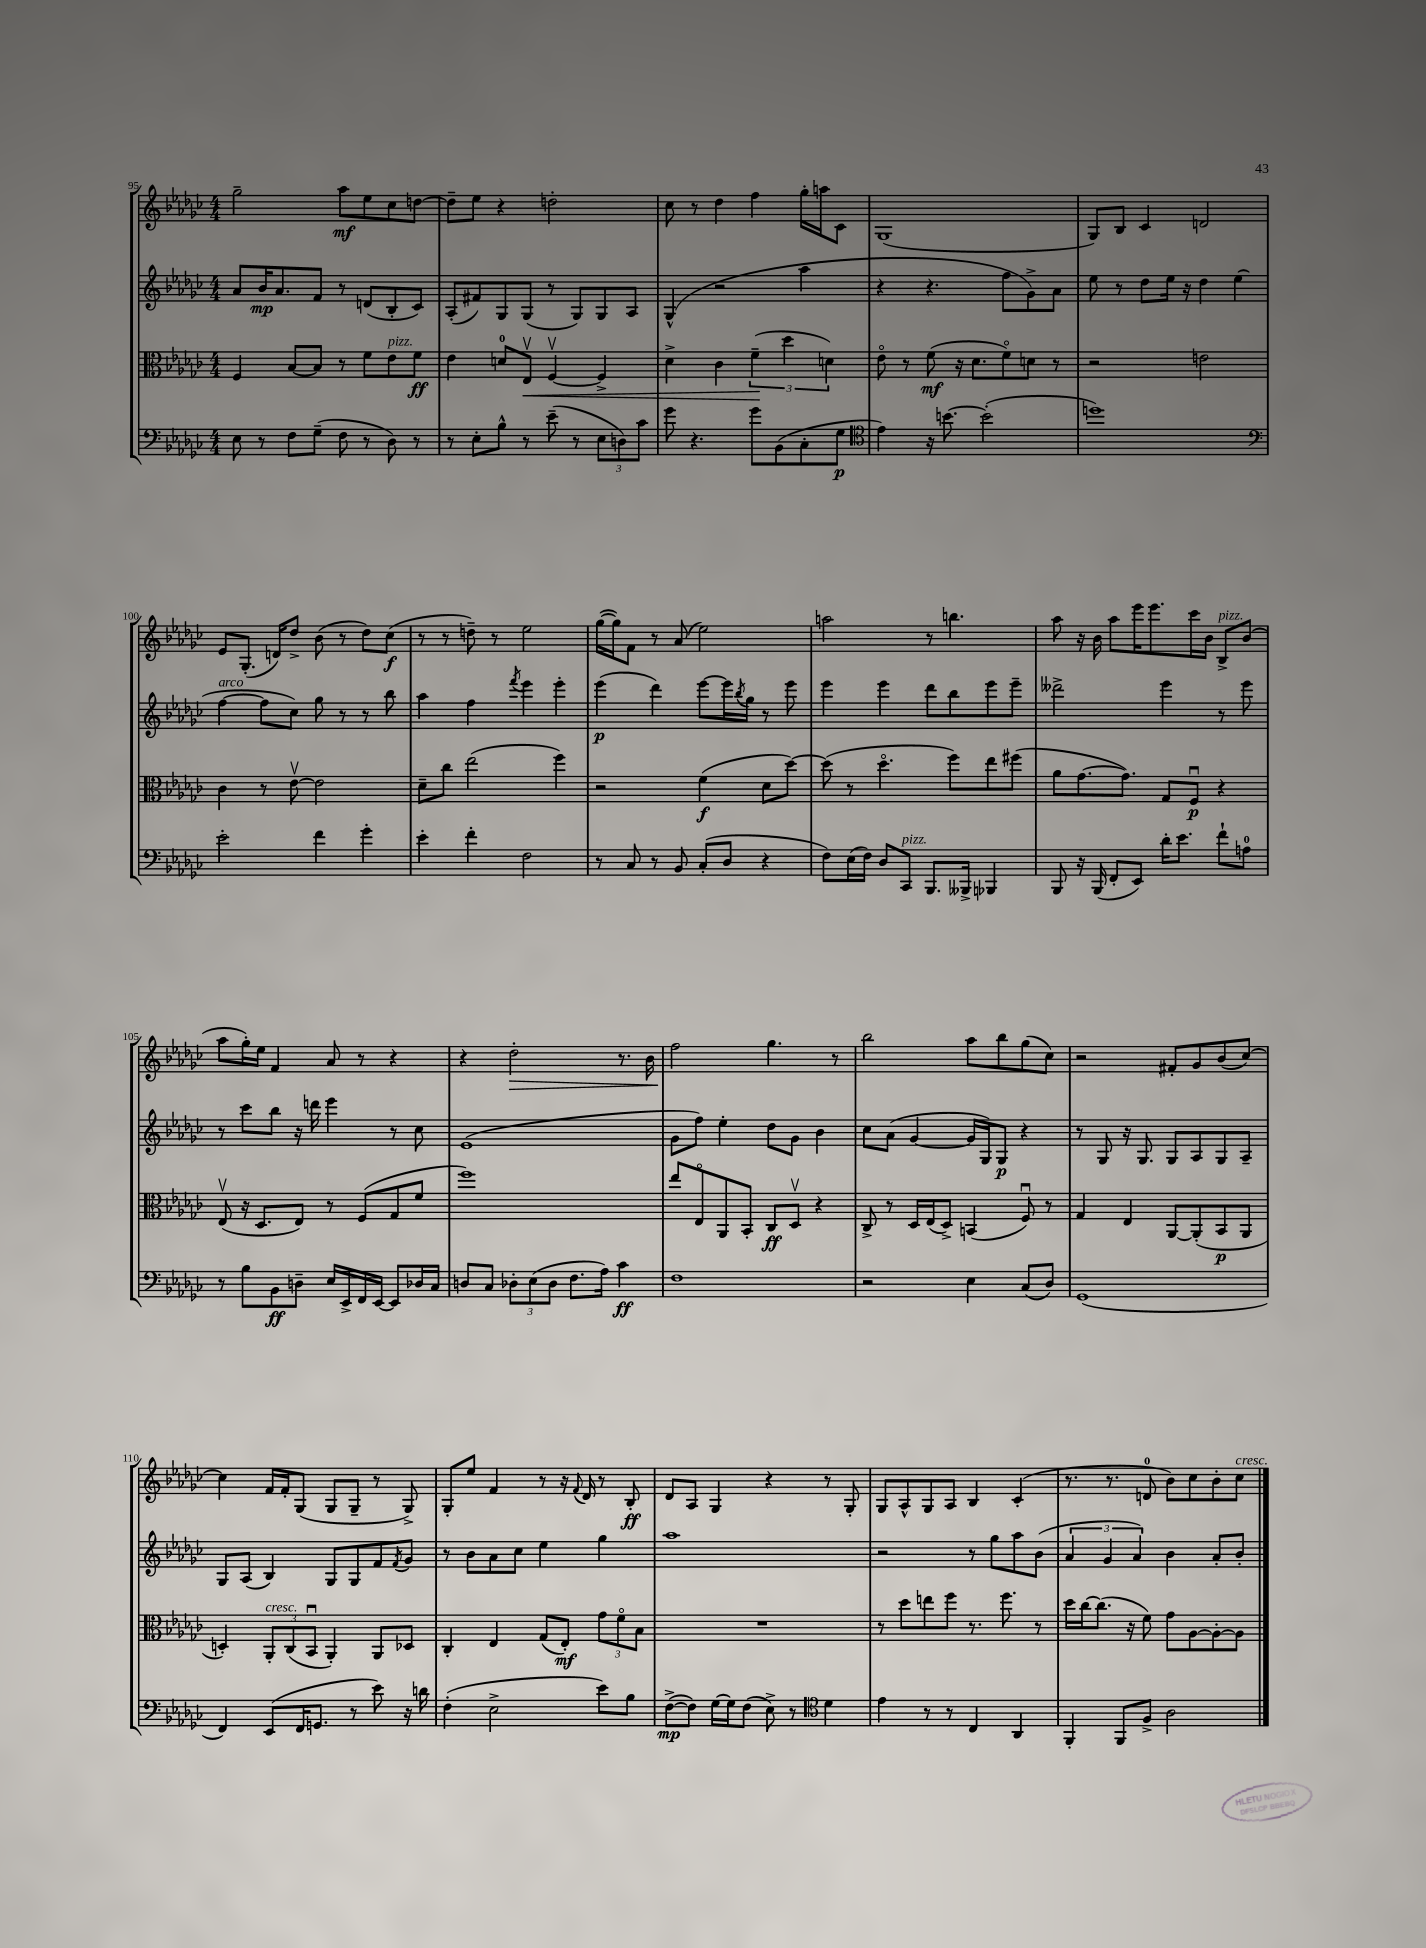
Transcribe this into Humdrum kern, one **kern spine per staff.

**kern	**kern	**kern	**kern
*staff4	*staff3	*staff2	*staff1
*clefF4	*clefC3	*clefG2	*clefG2
*k[b-e-a-d-g-c-]	*k[b-e-a-d-g-c-]	*k[b-e-a-d-g-c-]	*k[b-e-a-d-g-c-]
*M4/4	*M4/4	*M4/4	*M4/4
8E-\	4F/	8a-/L	2gg-~\
8r	.	16b-/K	.
.	.	8.a-/	.
8F\L	[8B-/L	.	.
(8G-~\J	8B-/]J	8f/J	.
8F\	8r	8r	8aa-\L
8r	8f\L	(8d/L	8ee-\
8D-\)	8e-\	8B-'/	8cc-\
8r	8f\J	8c-/J)	[8dd\J
=	=	=	=
8r	4e-\	(8A-'/L	8dd~\]L
8E-'\L	.	8f#/)	8ee-\J
8B-^^\J	8d/L	8G-/	4r
8r	8E-v/J	(8G-/J	.
(8e-~\	[4Fv/	8r	2dd'\
8r	.	8G-/L)	.
12E-\L	4F^/]	8G-/	.
12D\)	.	.	.
.	.	8A-/J	.
12c-\J	.	.	.
=	=	=	=
8g-\	4d-^\	(4G-^^/	8cc-\
4.r	.	.	8r
.	4c-\	2r	4dd-\
8g-\L	(6f~\	.	4ff\
(8BB-\	.	.	.
.	6dd-\	.	.
8C-'\	.	4aa-\	16gg-'\LL
.	.	.	16aa\J
.	6d\)	.	.
8G-\J	.	.	8c-\J
=	=	=	=
*clefC4	*	*	*
4e-\)	8e-o\	4r	(1G-
.	8r	.	.
16r	(8f\	4.r	.
[8.b\	.	.	.
.	16r	.	.
.	8.d-\L	.	.
(2b'\]	.	.	.
.	8fo\)	8ff\L	.
.	8d\J	8g-^\)	.
.	8r	8a-\J	.
=	=	=	=
1dd)	2r	8ee-\	8G-/L)
.	.	8r	8B-/J
.	.	8dd-\L	4c-/
.	.	16ee-\Jk	.
.	.	16r	.
.	2e\	4dd-\	2d/
.	.	(4ee-\	.
=	=	=	=
*clefF4	*	*	*
2e-'\	4c-\	[4ff\	8e-/L
.	.	.	(8.G-'/J
.	8r	8ff\]L	.
.	.	.	16d/LK)
.	[8e-v\	8cc-\J)	8dd-^/J
4f\	2e-\]	8gg-\	(8b-\
.	.	8r	8r
4g-'\	.	8r	8dd-\L)
.	.	8bb-\	(8cc-\J
=	=	=	=
4e-'\	8d-~\L	4aa-\	8r
.	8cc-\J	.	8r
4f'\	(2ee-\	4ff\	8dd~\)
.	.	.	8r
.	.	8qfff/	.
2F\	.	4eee-\	2ee-\
.	4ff\)	4eee-'\	.
=	=	=	=
8r	2r	(4eee-\	([16gg-\LL
.	.	.	16gg-\]J)
8C-/	.	.	8f\J
8r	.	4ddd-\)	8r
8BB-/	.	.	(8a-/
(8C-'/L	(4f\	[8eee-\L	2ee-\)
8D-/J	.	16eee-\]L	.
.	.	8qbb-/	.
.	.	16gg-\JJ	.
4r	8d-\L	8r	.
.	[8dd-\J)	8eee-\	.
=	=	=	=
8F\L)	(8dd-\]	4eee-\	2aa\
(16E-\L	8r	.	.
16F\JJ)	.	.	.
8D-/L	4.dd-o\	4eee-\	.
8CC-/J	.	.	.
8.BBB-/L	.	8ddd-\L	8r
.	8ff\L)	8bb-\	4.bb\
16BBB--^/Jk	.	.	.
4BBB-/	8ee-\	8eee-\	.
.	(8ff#\J	8eee-~\J	.
=	=	=	=
8BBB-/	8a-\L	2ddd--^\	8aa-\
16r	[8.g-\	.	16r
(16BBB-/	.	.	16b-\
8FF'/L	.	.	8aa-\L
.	8.g-\]J)	.	.
8EE-/J)	.	.	16eee-\K
.	.	.	8.eee-\
16d-'\LK	8G-/L	4eee-\	.
8.e-\J	.	.	.
.	8Fu/J	.	16ccc-\L
.	.	.	16b-\JJ
8f`\L	4r	8r	8B-^/L
8A\J	.	8eee-\	(8b-/J
=	=	=	=
8r	(8E-v/	8r	8aa-\L
8B-\L	16r	8ccc-\L	16gg-'\L)
.	8.D-/L	.	16ee-\JJ
8BB-\	.	8bb-\J	4f/
8D~\J	8E-/J)	16r	.
.	.	16ddd\	.
16E-/LL	8r	4eee-\	8a-/
16EE-^/	.	.	.
16FF/	(8F/L	.	8r
[16EE-/JJ	.	.	.
8EE-/]L	8G-/	8r	4r
16D-/L	8f/J	8cc-\	.
16C-/JJ	.	.	.
=	=	=	=
8D/L	1ff)	(1e-	4r
8C-/J	.	.	.
12D-'\L	.	.	2dd-'\
(12E-\	.	.	.
12D-\J	.	.	.
8.F\L	.	.	.
16A-\Jk)	.	.	.
4c-\	.	.	8.r
.	.	.	16b-\
=	=	=	=
1F	8ee-/L	8g-\L	2ff\
.	8E-o/	8ff\J)	.
.	8AA-/	4ee-'\	.
.	8BB-'/J	.	.
.	8C-/L	8dd-\L	4.gg-\
.	8D-v/J	8g-\J	.
.	4r	4b-\	.
.	.	.	8r
=	=	=	=
2r	8C-^/	8cc-\L	2bb-\
.	8r	(8a-\J	.
.	16D-/LL	[4g-/	.
.	(16E-/J	.	.
.	8D-^/J)	.	.
4E-\	(4BB/	16g-/]LL	8aa-\L
.	.	16G-/J)	.
.	.	8G-/J	8bb-\
(8C-/L	8Fu/)	4r	(8gg-\
8D-/J)	8r	.	8cc-\J)
=	=	=	=
(1GG-	4G-/	8r	2r
.	.	8G-/	.
.	4E-/	16r	.
.	.	8.G-/	.
.	[8AA-/L	8G-/L	8f#'/L
.	(8AA-'/]	8A-/	8g-/
.	8BB-/	8G-/	(8b-/
.	8AA-/J	8A-~/J	[8cc-/J)
=	=	=	=
4FF/)	4D'/)	8G-/L	4cc-\]
.	.	(8A-/J	.
(8EE-/L	12AA-'/L	4B-/)	16f/LL
.	.	.	16f'/J
.	(12C-/	.	.
16FF/K	.	.	(8G-/J
.	12BB-u/J	.	.
8.GG/J	.	.	.
.	4AA-'/)	8G-/L	8G-/L
8r	.	8G-/	8G-~/J
8e-\)	8AA-/L	8f/	8r
.	.	8qf/	.
16r	8D-/J	8g-/J	8G-^/)
16d\	.	.	.
=	=	=	=
(4F'\	4C-'/	8r	8G-'/L
.	.	8b-\L	8ee-/J
2E-^\	4E-/	8a-\	4f/
.	.	8cc-\J	.
.	(8G-/L	4ee-\	8r
.	8E-'/J)	.	16r
.	.	.	8qqf/
.	.	.	16d-/
8e-\L)	12g-\L	4gg-\	8r
.	12fo\	.	.
8B-\J	.	.	8B-'/
.	12B-\J	.	.
=	=	=	=
([8F^\L	1r	1aa-	8d-/L
8F\]J)	.	.	8A-/J
[16G-\LL	.	.	4G-/
16G-\]J	.	.	.
(8F\J	.	.	.
8E-^\)	.	.	4r
8r	.	.	.
*clefC4	*	*	*
4d-\	.	.	8r
.	.	.	8G-'/
=	=	=	=
4e-\	8r	2r	8G-/L
.	8dd-\L	.	8A-^^/
8r	8ee\	.	8G-/
8r	8ff\J	.	8A-/J
4C-/	8.r	8r	4B-/
.	.	8gg-\L	.
.	8.ff\	.	.
4AA-/	.	8aa-\	(4c-'/
.	8r	(8b-\J	.
=	=	=	=
4FF'/	16dd-\LL	6a-/	8.r
.	[16cc-\J	.	.
.	(8.cc-\]J	.	.
.	.	6g-/	.
.	.	.	8.r
8FF/L	.	.	.
.	16r	.	.
.	.	6a-/)	.
8F^/J	8f\)	.	8d/
2A-\	8g-\L	4b-\	8b-\L)
.	[8A-\	.	8cc-\
.	8A-'\_	8a-'/L	8b-'\
.	8A-\]J	8b-'/J	8cc-\J
==	==	==	==
*-	*-	*-	*-
